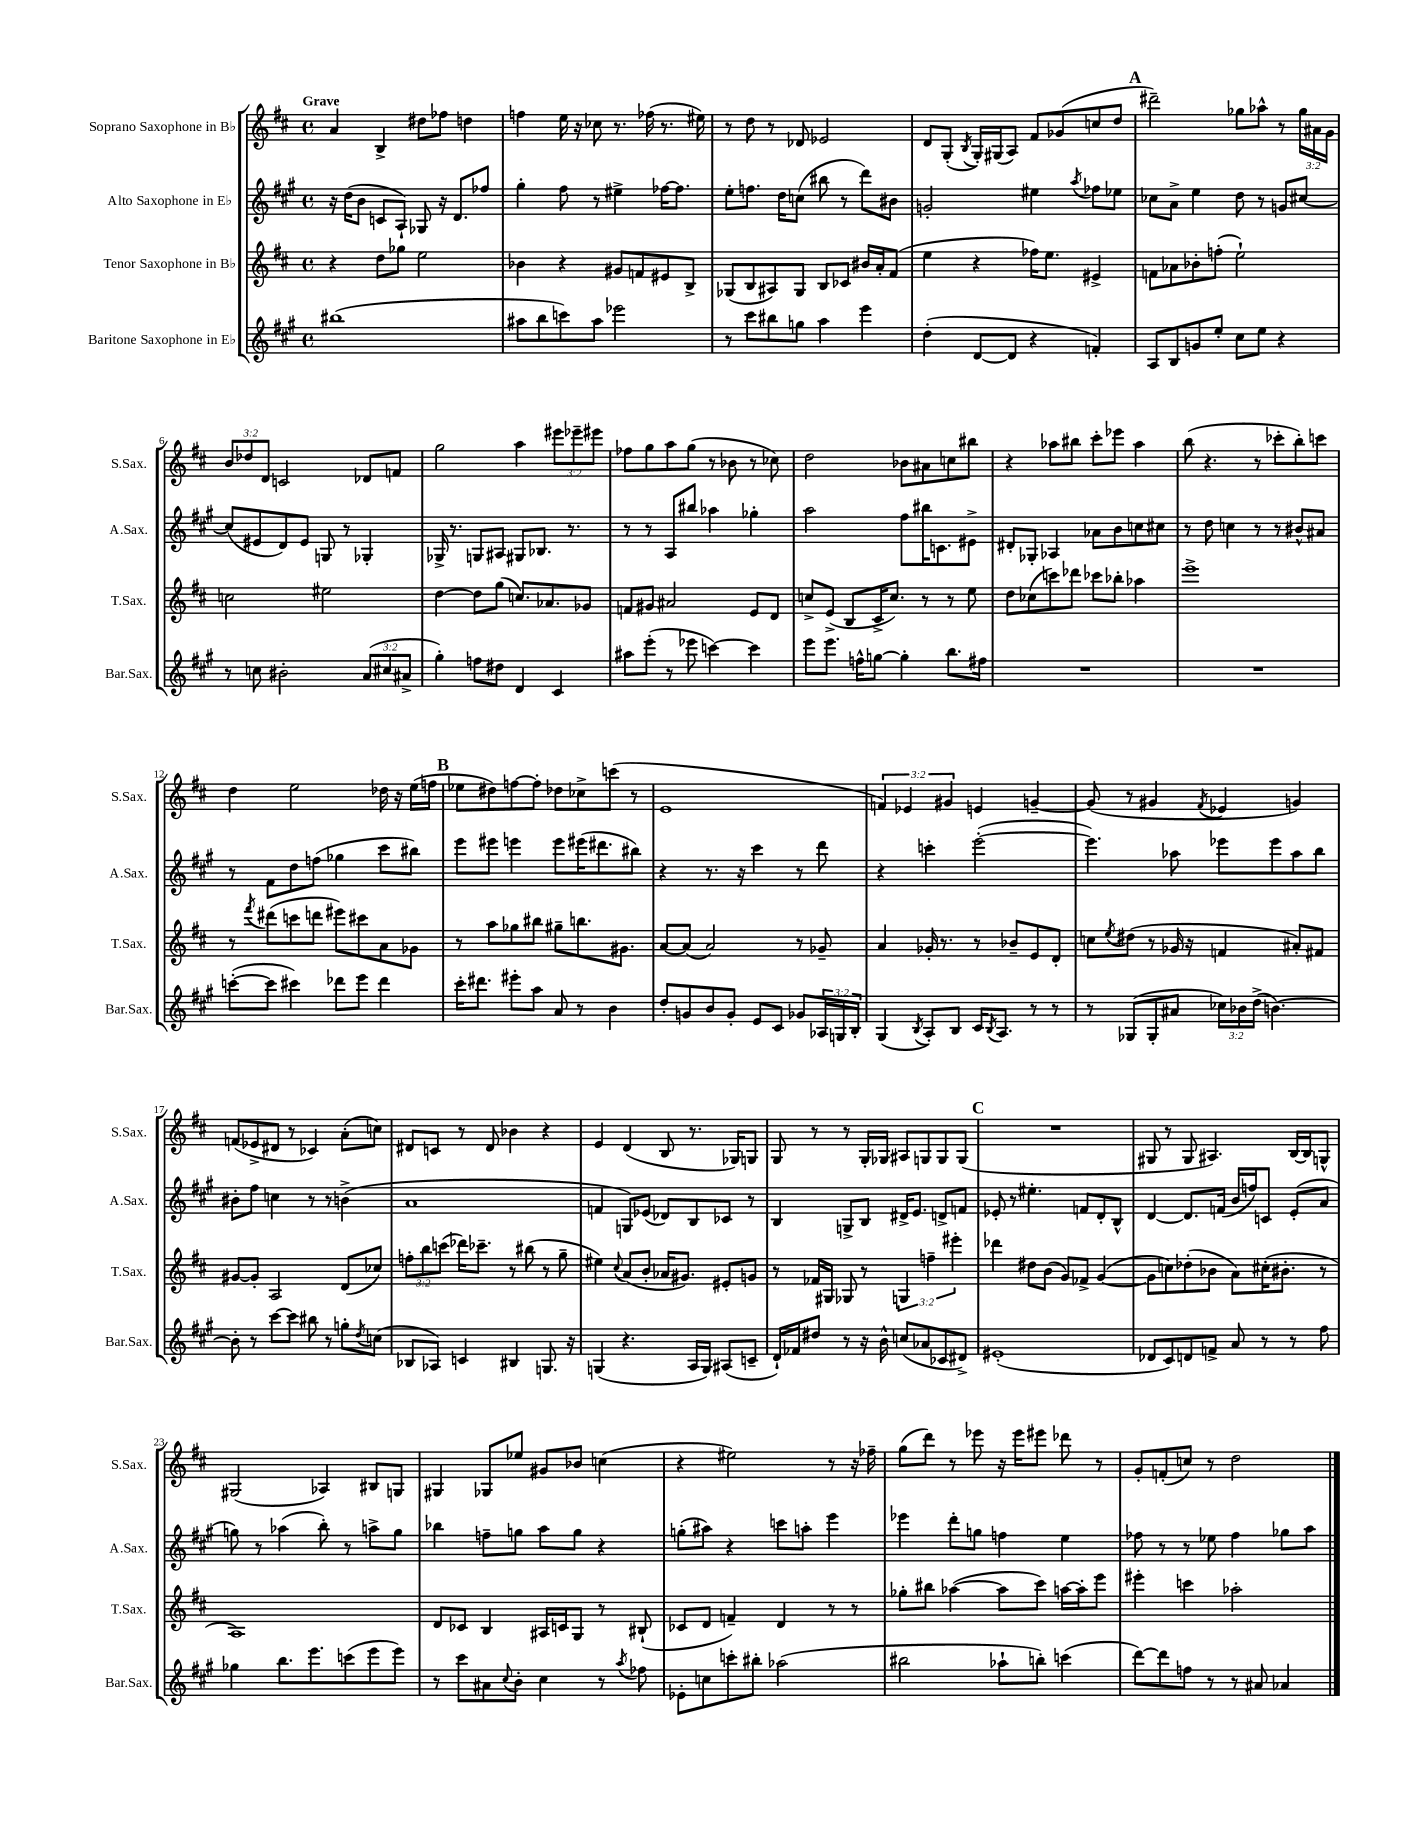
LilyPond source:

<<
\new StaffGroup <<
\new Staff = "s0" \with { instrumentName = "Soprano Saxophone in Bb" shortInstrumentName = "S.Sax." } {
    \clef treble \key d \major \defaultTimeSignature \time 4/4 \override Staff.TupletNumber.text = #tuplet-number::calc-fraction-text \tempo "Grave"
    a'4 b4-> dis''8 fes''8 d''4 |
    f''4 e''16 r16 ces''8 r8. fes''16( r8. eis''16) |
    r8 d''8 r8 des'8 ees'2 |
    d'8 g8-.( \acciaccatura { b8 } g16-.) gis16( a8) fis'8 ges'8( c''8 d''8 |
    \mark \markup { \bold "A" } dis'''2--) ges''8 aes''8-^ r8 \tuplet 3/2 { ges''16 ais'16 g'16 } |
    \tuplet 3/2 { b'8 des''8 d'8 } c'2 des'8 f'8 |
    g''2 a''4 \tuplet 3/2 { eis'''8 ees'''8-- eis'''8 } |
    fes''8 g''8 a''8 g''8( r8 bes'8 r8 ces''8) |
    d''2 bes'8 ais'8 c''8 bis''8 |
    r4 aes''8 bis''8 cis'''8-. ees'''8 aes''4 |
    b''8( r4. r8 ces'''8-. b''8-.) c'''8 |
    d''4 e''2 des''16 r16 e''16( f''16 |
    \mark \markup { \bold "B" } ees''8 dis''8) f''8~ f''8-. des''8 ces''8-> c'''8( r8 |
    e'1 |
    \tuplet 3/2 { f'4) ees'4 gis'4 } e'4 g'4~-- |
    g'8( r8 gis'4 \acciaccatura { fis'8 } ees'4 g'4) |
    f'8( ees'8-> dis'8 r8 ces'4) a'8-.( c''8) |
    dis'8 c'8 r8 dis'8 bes'4 r4 |
    e'4 d'4( b8 r8. ges16) g8 |
    g8 r8 r8 g16-. ges16 ais8 g8 g8 g8( |
    \mark \markup { \bold "C" } R1 |
    gis8 r8 gis8 ais4.) b16~ b16 g8-^ |
    gis2( aes4) bis8 g8 |
    gis4 ges8 ees''8 gis'8 bes'8 c''4( |
    r4 eis''2) r8 r16 fes''16-- |
    g''8( d'''8) r8 ees'''8 r16 ees'''16 eis'''8 des'''8 r8 |
    g'8-. f'8-.( c''8) r8 d''2 \bar "|." |
}
\new Staff = "s1" \with { instrumentName = "Alto Saxophone in Eb" shortInstrumentName = "A.Sax." } {
    \clef treble \key a \major \defaultTimeSignature \time 4/4
    r16 d''16( b'8 c'8 a8-!) ges8 r16 d'8. fes''8 |
    gis''4-. fis''8 r8 eis''4-> fes''16~ fes''8. |
    e''8-. f''8. d''16 c''8( bis''8 r8 d'''8) bis'8 |
    g'2-. eis''4 \acciaccatura { a''8 } fes''8 ees''8 |
    \mark \markup { \bold "A" } ces''8 a'8-> e''4 d''8 r8 g'8 cis''8~ |
    cis''8( eis'8 d'8) eis'8 g8 r8 ges4-. |
    ges16-> r8. g8 ais8 gis8 bes8. r8. |
    r8 r8 a8 bis''8 aes''4 ges''4-. |
    a''2 fis''8 bis''16 c'8. eis'8-> |
    dis'8-. ges8-. aes4 aes'8 b'8 c''8 cis''8 |
    r8 d''8 c''4 r8 r8 bis'8-^ ais'8 |
    r8 fis'8 d''8 f''8( ges''4 cis'''8 bis''8) |
    \mark \markup { \bold "B" } e'''8 eis'''8 e'''4 e'''8 eis'''16( dis'''8. bis''8) |
    r4 r8. r16 cis'''4 r8 d'''8 |
    r4 c'''4-. e'''2~-.( |
    e'''4.) aes''8 ees'''8 ees'''8 aes''8 b''8 |
    bis'8-. fis''8 c''4 r8 r8 b'4->( |
    a'1 |
    f'4 g8) ees'8( des'8) b8 ces'8 r8 |
    b4 g8-> b8 dis'16-> e'8. d'8-> f'8 |
    \mark \markup { \bold "C" } ees'8-. r8 eis''4.-. f'8 d'8-. b8-^ |
    d'4~ d'8. f'16( b'16 f''16) c'8 e'8-.( a'8 |
    g''8) r8 aes''4( b''8-.) r8 a''8-> g''8 |
    bes''4 f''8-- g''8 a''8 g''8 r4 |
    g''8-.( ais''8) r4 c'''8 a''8-. e'''4 |
    ees'''4 d'''8-. g''8 f''4 e''4 |
    fes''8 r8 r8 ees''8 fes''4 ges''8 a''8 \bar "|." |
}
\new Staff = "s2" \with { instrumentName = "Tenor Saxophone in Bb" shortInstrumentName = "T.Sax." } {
    \clef treble \key d \major \defaultTimeSignature \time 4/4 \override Staff.TupletNumber.text = #tuplet-number::calc-fraction-text
    r4 d''8 ges''8 e''2 |
    bes'4 r4 gis'8 f'8 eis'8 b8-> |
    ges8( b8 ais8) ges8 b8 ces'8 bis'16 a'16-. fis'8( |
    e''4 r4 fes''16) e''8. eis'4-> |
    \mark \markup { \bold "A" } f'8 aes'8 bes'8-. f''8-.( e''2-!) |
    c''2 eis''2 |
    d''4~ d''8 g''8( c''8.) aes'8. ges'8 |
    f'8 gis'8 ais'2 e'8 d'8 |
    c''8-> e'8->( b8 cis'16-> c''8.) r8 r8 e''8 |
    d''8 ces''8( c'''8) des'''8 ces'''8 bes''8-. aes''4 |
    e'''1-> |
    r8 \acciaccatura { fis'''8 } dis'''8( c'''8 d'''8 eis'''8) cis'''8 a'8 ges'8 |
    \mark \markup { \bold "B" } r8 a''8 ges''8 bis''8 gis''8-- b''8. gis'8. |
    a'8~ a'8( a'2) r8 ges'8-- |
    a'4 ges'16-. r8. r8 bes'8-- e'8 d'8-. |
    c''8 \acciaccatura { e''8 } dis''8( r8 ges'16 r16 f'4 ais'8-.) fis'8 |
    gis'8~ gis'8-. a2 d'8( ces''8) |
    \tuplet 3/2 { f''8-. b''8 c'''8( } des'''16) ces'''8.-- r8 bis''8( r8 g''8-- |
    eis''4) \appoggiatura { cis''8 } a'8( b'8-. aes'16 gis'8.) eis'8-. g'8 |
    r8 fes'16 gis16 ges8 r8 \tuplet 3/2 { g4 f''4-- eis'''4-. } |
    \mark \markup { \bold "C" } des'''4 dis''8 b'8( g'8) fes'8-> g'4~( |
    g'8 c''8) des''8-.( bes'8 a'8) cis''16-.( bis'8.-. r8 |
    a1) |
    d'8 ces'8 b4 ais16 c'16 g8 r8 bis8-!( |
    ces'8 d'8 f'4--) d'4 r8 r8 |
    ges''8-. bis''8 aes''4~( aes''8 cis'''8) a''16~ a''16-. e'''8 |
    eis'''4-. c'''4 aes''2-. \bar "|." |
}
\new Staff = "s3" \with { instrumentName = "Baritone Saxophone in Eb" shortInstrumentName = "Bar.Sax." } {
    \clef treble \key a \major \defaultTimeSignature \time 4/4 \override Staff.TupletNumber.text = #tuplet-number::calc-fraction-text
    bis''1( |
    ais''8 b''8 c'''8) ais''8 ees'''2 |
    r8 cis'''8 bis''8 g''8 a''4 e'''4 |
    d''4-.( d'8~ d'8 r4 f'4-.) |
    \mark \markup { \bold "A" } a8 b8 g'8 e''8-. cis''8 e''8 r4 |
    r8 c''8 bis'2-. \tuplet 3/2 { a'8( cis''8 ais'8-> } |
    gis''4-.) f''8 dis''8 d'4 cis'4 |
    ais''8 e'''8-.( r8 ees'''8 c'''4~) c'''4 |
    e'''8 e'''8. f''16-^ g''8~ g''4-. b''8. fis''16 |
    R1 |
    R1 |
    c'''8~-.( c'''8 cis'''4) des'''8 e'''8 des'''4 |
    \mark \markup { \bold "B" } cis'''16-. dis'''8. eis'''8-. a''8 a'8 r8 b'4 |
    d''8-. g'8 b'8 g'8-. e'8 cis'8 ges'8 \tuplet 3/2 { aes16 g16 b16-. } |
    gis4( \acciaccatura { b8 } a8-.) b8 cis'16 \acciaccatura { b8 } a8. r8 r8 |
    r8 ges8( ges8-. ais'8 \tuplet 3/2 { ces''16) bes'16 d''16->( } b'4.~) |
    b'8-. r8 cis'''8~ cis'''8 bis''8 r8 g''8-. \acciaccatura { d''8 } c''8( |
    bes8 aes8) c'4 bis4 g8. r16 |
    g4( r4. a16 g16) ais8( c'8-- |
    d'16-!) fes'16 dis''8 r8 r16 b'16-^ c''8( aes'8 ces'8 dis'8->) |
    \mark \markup { \bold "C" } eis'1-.( |
    des'8 cis'8) d'8 f'8-> a'8 r8 r8 fis''8 |
    ges''4 b''8. e'''8. c'''8( e'''8 e'''8) |
    r8 cis'''8 ais'8 \appoggiatura { cis''8 } b'8-. cis''4 r8 \acciaccatura { a''8 } fes''8 |
    ees'8-. c''8 c'''8-. bis''8-. aes''2( |
    bis''2 aes''8-! b''8-.) c'''4( |
    d'''8~) d'''8 f''8 r8 r8 ais'8 aes'4 \bar "|." |
}
>>
>>
